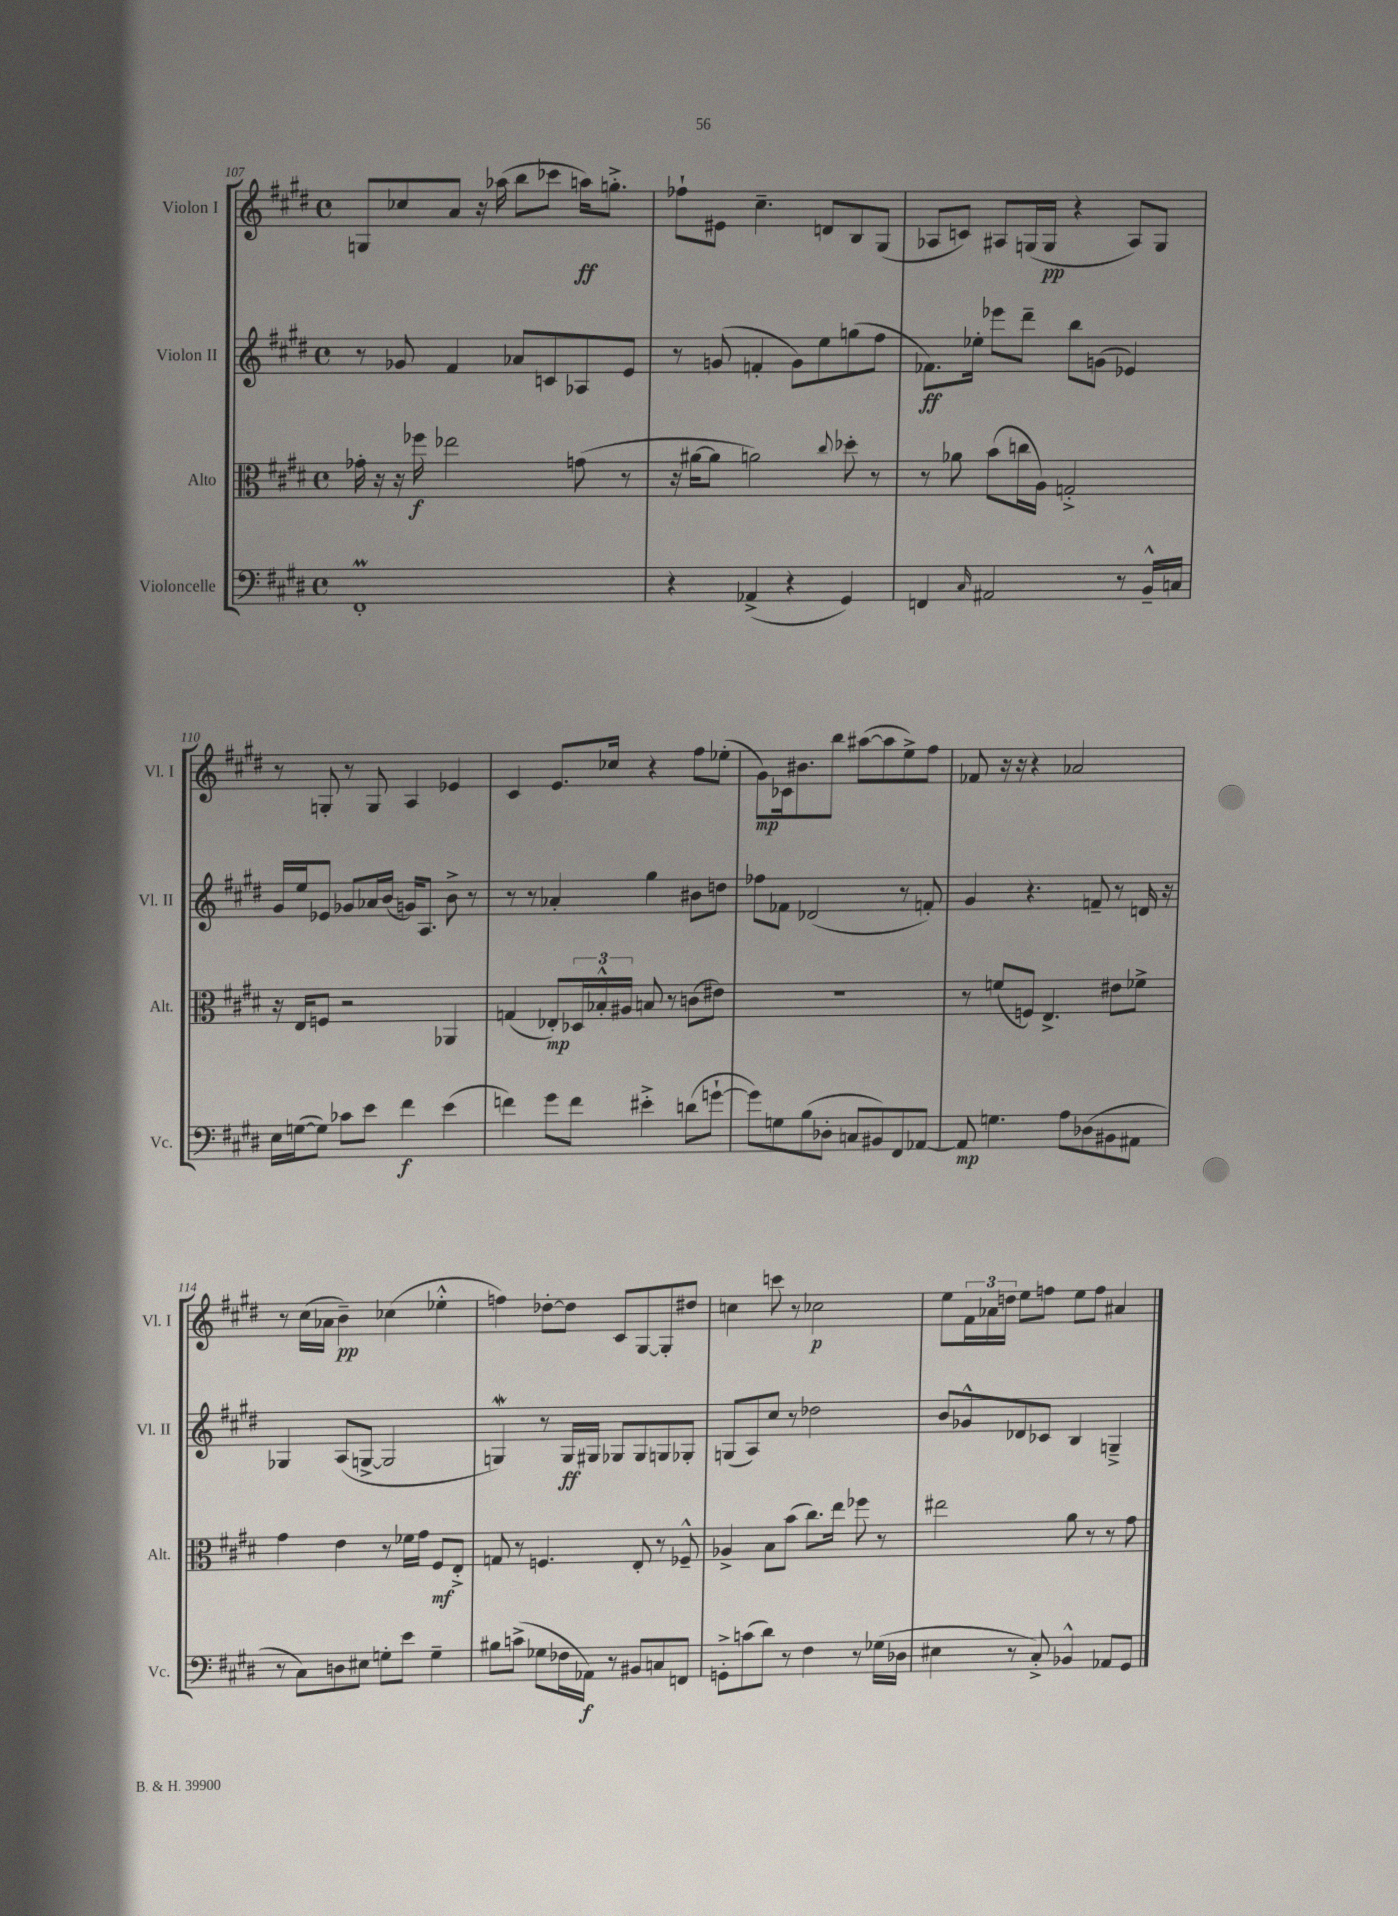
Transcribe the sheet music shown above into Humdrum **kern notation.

**kern	**kern	**kern	**kern
*staff4	*staff3	*staff2	*staff1
*clefF4	*clefC3	*clefG2	*clefG2
*k[f#c#g#d#]	*k[f#c#g#d#]	*k[f#c#g#d#]	*k[f#c#g#d#]
*M4/4	*M4/4	*M4/4	*M4/4
*met(c)	*met(c)	*met(c)	*met(c)
1FF#'	16g-'\	8r	8G/L
.	16r	.	.
.	16r	8g-/	8cc-/
.	16ff-\	.	.
.	2ee-\	4f#/	8a/J
.	.	.	16r
.	.	.	(16aa-\
.	.	8a-/L	8bb\L
.	.	8c/	8ccc-\J
.	(8g\	8A-/	16aa\LK)
.	.	.	8.gg'^\J
.	8r	8e/J	.
=	=	=	=
4r	16r	8r	8ff-`\L
.	[16a#\LK	.	.
.	8a#\]J	(8g/	8e#\J
(4AA-^/	2a\)	4f'/	4.cc#~\
4r	.	8g\L)	.
.	.	8ee\	8d/L
.	8qqcc#/	.	.
4GG#/)	8dd-'\	(8gg\	8B/
.	8r	8ff#\J	(8G#/J
=	=	=	=
4FF/	8r	8.f-\L)	8A-/L
.	8a-\	.	8c/J)
.	.	16ee-'\Jk	.
16qqC#/	.	.	.
2AA#/	(8b\L	8eee-\L	8A#/L
.	16cc\L	8ddd#~\J	(16G/L
.	16A\JJ)	.	16G/JJ
.	2G'^/	8bb\L	4r
.	.	(8g\J	.
8r	.	4e-/)	8A#/L)
16BB~^^/LL	.	.	8G/J
16C/JJ	.	.	.
=	=	=	=
16E\LL	16r	16g#/LL	8r
([16G\J	16E/LK	16ee/J	.
8G\]J)	8F/J	8e-/J	8G'/
8c-\L	2r	8g-/L	8r
8e\J	.	16a-/L	8G/
.	.	(16b/JJ	.
4f#\	.	16g/LK)	4A/
.	.	8.A/J	.
(4e\	4AA-/	8b^\	4e-/
.	.	8r	.
=	=	=	=
4f\)	(4G/	8r	4c#/
.	.	8r	.
8g#\L	8E-'/L)	4a-'/	8.e/L
8f\J	24D-/L	.	.
.	24B-'^^/	.	.
.	.	.	16cc-/Jk
.	24A#/JJ	.	.
4e#'^\	8B/	4gg#\	4r
.	8r	.	.
(8d\L	(8c\L	8b#\L	8ff#\L
[8g`\J	8e#\J)	8dd\J	(8ee-'\J
=	=	=	=
8g\]L)	1r	8ff-\L	8g#\L)
8G\	.	8f-\J	16c-\k
.	.	.	8.b#\
(8B\	.	(2d-/	.
8D-'\J	.	.	8bb\J
8C/L	.	.	([8aa#\L
8BB#/)	.	.	8aa#\]
8FF#/	.	8r	8ee^\)
[8AA-/J	.	8f'/)	8ff#\J
=	=	=	=
8AA-/]	8r	4g#/	8f-/
4.G\	(8f/L	.	16r
.	.	.	16r
.	8F/J)	4.r	4r
.	4.E^/	.	.
8A\L	.	.	2a-/
(8D-\	.	8f~/	.
8BB#\	8e#\L	8r	.
8AA#\J	8f-^\J	16d/	.
.	.	16r	.
=	=	=	=
8r	4g#\	4G-/	8r
8C#\L)	.	.	(16cc#\LL
.	.	.	16a-\JJ
8D\	4e\	(8A/L	4b~\)
8E#\J	.	[8G^/J	.
8G'\L	8r	2G/]	(4cc-\
8e\J	16f-\LL	.	.
.	16g#\JJ	.	.
4G~\	8F#/L	.	4ee-'^^\
.	8E'^/J	.	.
=	=	=	=
8B#\L	8G/	4G/)	4ff\)
(8c^\J	8r	.	.
8G-\L	4.F/	8r	[8dd-'\L
16F-\L	.	16G/LL	8dd-\]J
16AA-\JJ)	.	16G#/JJ	.
8r	.	8G-/L	8c#/L
8BB#/L	8E'/	8G-/	[8G#/
8C/	8r	8G/	8G#'/]
8FF/J	8F-~^^/	8G-'/J	8dd#/J
=	=	=	=
8GG'^\L	4A-^/	(8G/L	4cc\
(8c\	.	8A/)	.
8d#\J)	8B\L	8cc#/J	8ccc\
8r	(8b\J	8r	8r
4F#\	8.cc#\L)	2dd-\	2cc-\
.	16ee\Jk	.	.
8r	8ff-\	.	.
(16G-\LL	8r	.	.
16D-\JJ	.	.	.
=	=	=	=
4E#\	2ee#\	8b/L	8ee\L
.	.	8g-^^/	24f#\L
.	.	.	24a-\
.	.	.	24dd\JJ
8r	.	8d-/	8ee\L
8C#'^/)	.	8c-/J	8ff\J
4BB-^^/	8a\	4B/	8ee\L
.	8r	.	8ff\J
8AA-/L	8r	4G~^/	4a#/
8GG#/J	8g#\	.	.
==	==	==	==
*-	*-	*-	*-
